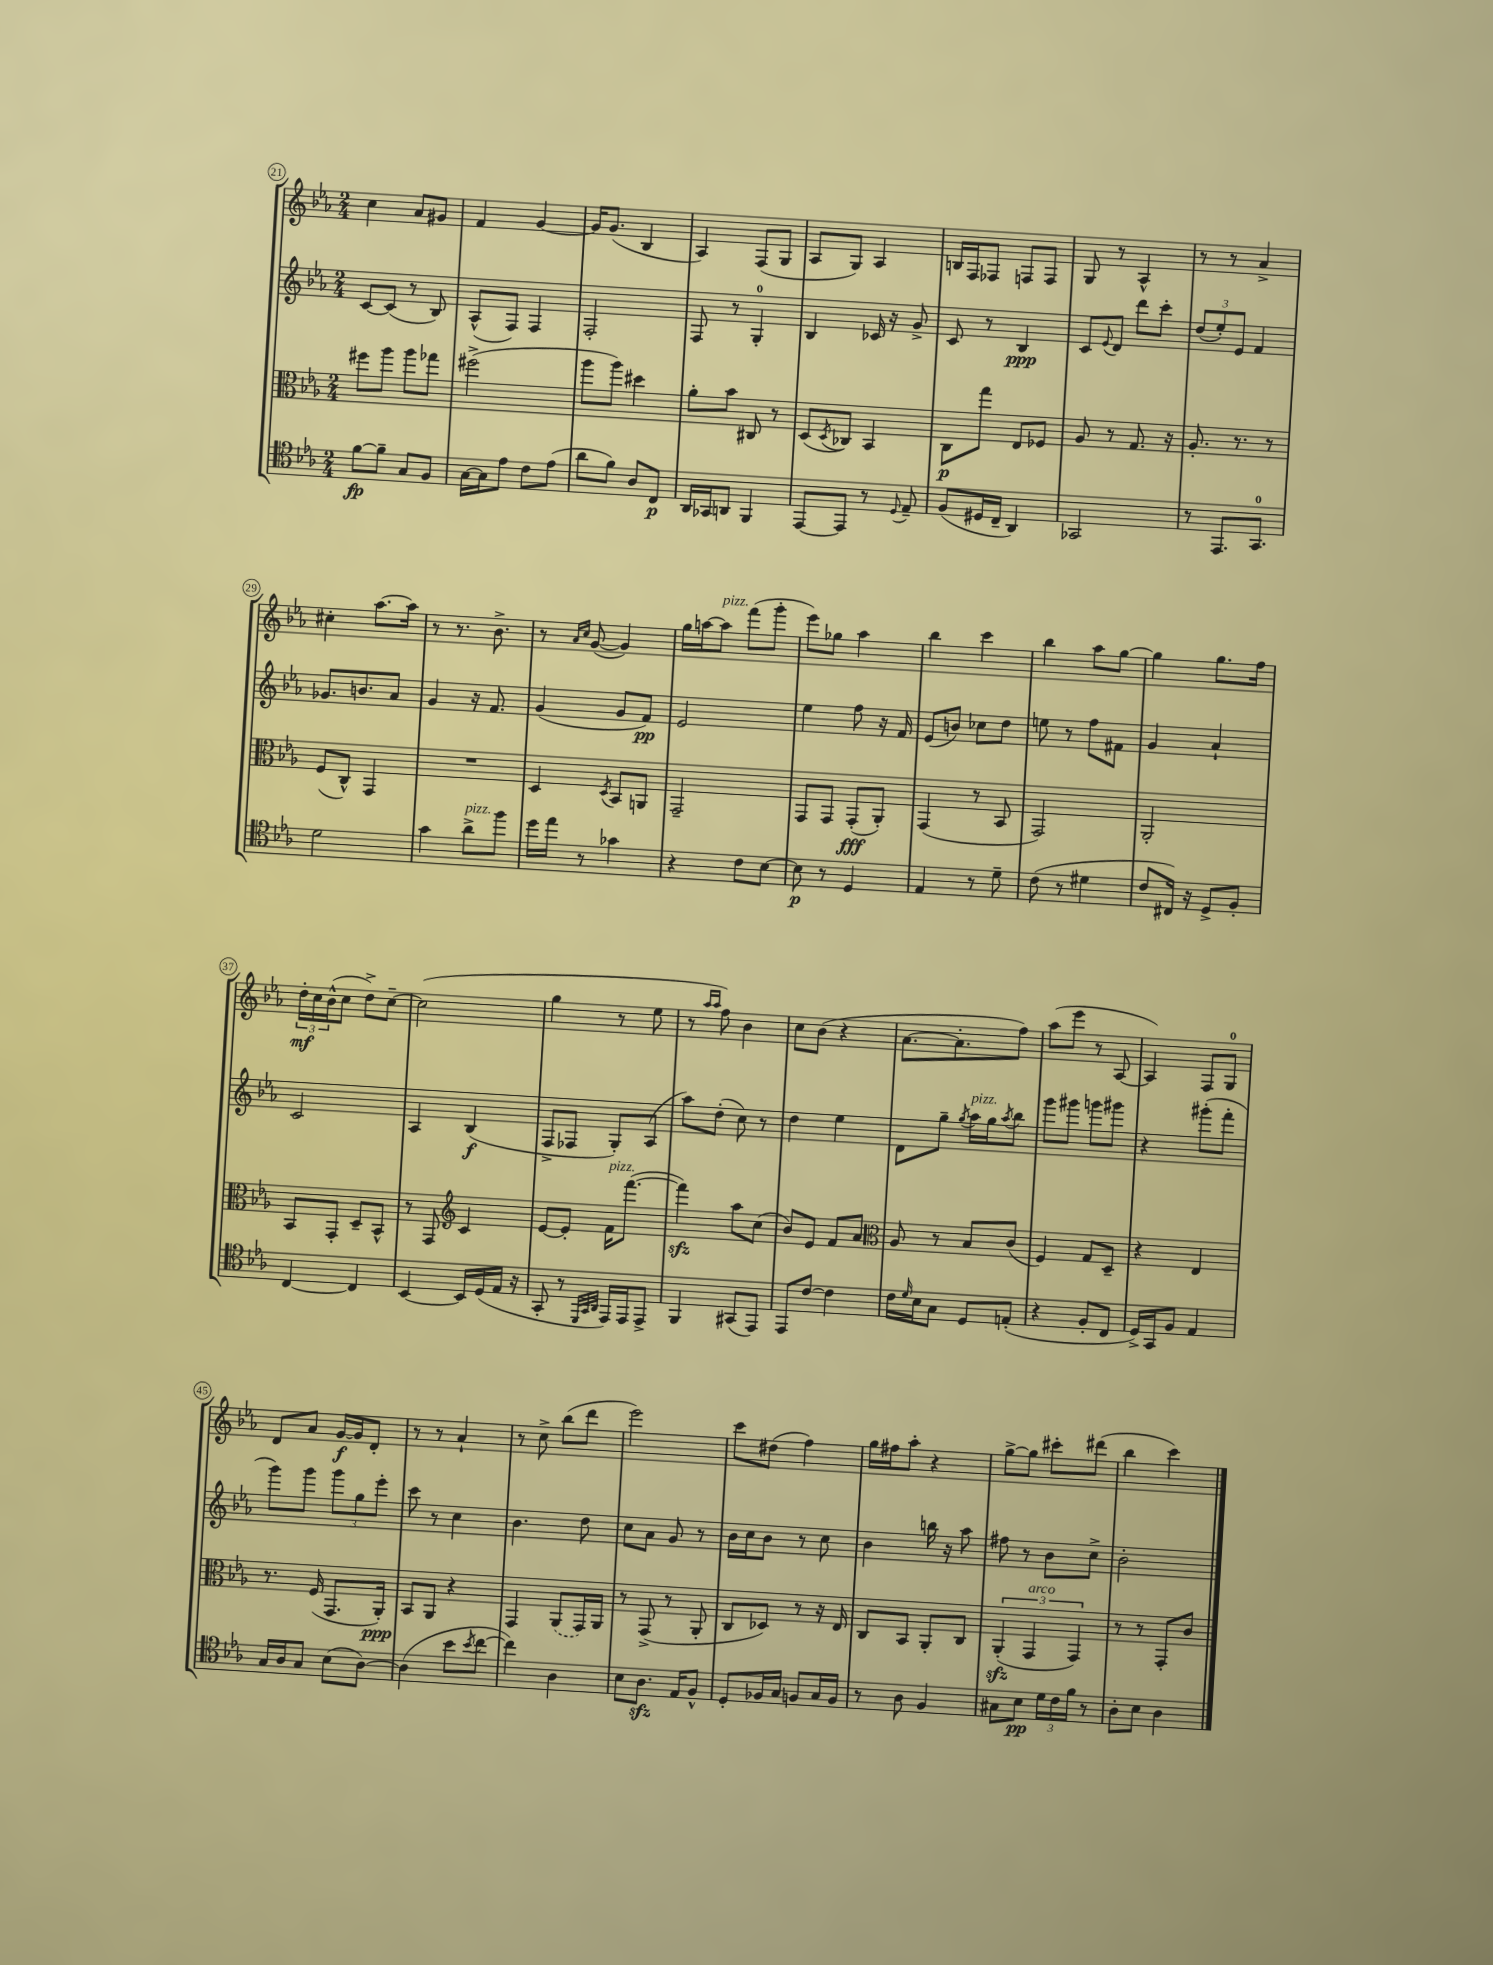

**kern	**dynam	**kern	**dynam	**kern	**dynam	**kern	**dynam
*part4	*part4	*part3	*part3	*part2	*part2	*part1	*part1
*staff4	*staff4	*staff3	*staff3	*staff2	*staff2	*staff1	*staff1
*clefC4	*	*clefC3	*	*clefG2	*	*clefG2	*
*k[b-e-a-]	*	*k[b-e-a-]	*	*k[b-e-a-]	*	*k[b-e-a-]	*
*M2/4	*	*M2/4	*	*M2/4	*	*M2/4	*
=21	=21	=21	=21	=21	=21	=21	=21
[8f\L	fp	8ff#X\L	.	[8c/L	.	4cc\	.
8f~\J]	.	8aa-\J	.	(8c/J]	.	.	.
8G/L	.	8aa-\L	.	8r	.	8a-/L	.
8F/J	.	8gg-X\J	.	8B-/)	.	8g#X/J	.
=22	=22	=22	=22	=22	=22	=22	=22
[16G\LL	.	(2ff#X^\	.	(8A-^^/L	.	4f/	.
16G\J]	.	.	.	.	.	.	.
8e-\J	.	.	.	8F/J)	.	.	.
8c\L	.	.	.	4F/	.	[4g/	.
(8e-\J	.	.	.	.	.	.	.
=23	=23	=23	=23	=23	=23	=23	=23
8a-\L	.	8aa-\L	.	2F'/	.	16g/KL]	.
.	.	.	.	.	.	(8.g/J	.
8f\J)	.	8aa-\J)	.	.	.	.	.
8A-/L	.	4dd#X\	.	.	.	4B-/	.
8C/J	p	.	.	.	.	.	.
=24	=24	=24	=24	=24	=24	=24	=24
16AA-/LL	.	8a-'\L	.	8F/	.	4A-/)	.
16GG-X/J	.	.	.	.	.	.	.
8AAn/J	.	8b-\J	.	8r	.	.	.
4FF/	.	8C#X/	.	4G'/	.	(8F/L	.
.	.	8r	.	.	.	8G/J	.
=25	=25	=25	=25	=25	=25	=25	=25
[8EE-/L	.	(8D/L	.	4B-/	.	8A-/L	.
.	.	8qD/	.	.	.	.	.
8EE-/J]	.	8C-X/J)	.	.	.	8G/J)	.
8r	.	4BB-/	.	16c-X/	.	4A-/	.
.	.	.	.	16r	.	.	.
8qqD/	.	.	.	.	.	.	.
8E-~/	.	.	.	8g^/	.	.	.
=26	=26	=26	=26	=26	=26	=26	=26
(8F/L	.	8C\L	p	8c/	.	16Bn/LL	.
.	.	.	.	.	.	16F/J	.
16D#X/L	.	8gg\J	.	8r	.	8F-X/J	.
16C~/JJ	.	.	.	.	.	.	.
4AA-/)	.	8E-/L	.	4B-/	ppp	8Fn/L	.
.	.	8F-X/J	.	.	.	8F/J	.
=27	=27	=27	=27	=27	=27	=27	=27
2GG-X/	.	8A-/	.	8c/L	.	8G/	.
.	.	.	.	8qqe-/	.	.	.
.	.	8r	.	8d/J	.	8r	.
.	.	8.G/	.	8ddd\L	.	4A-^^/	.
.	.	.	.	8ccc'\J	.	.	.
.	.	16r	.	.	.	.	.
=28	=28	=28	=28	=28	=28	=28	=28
8r	.	8.A-'/	.	(12dd/L	.	8r	.
.	.	.	.	12ee-'/)	.	.	.
8.EE-/L	.	.	.	.	.	8r	.
.	.	.	.	12e-/J	.	.	.
.	.	8.r	.	.	.	.	.
.	.	.	.	4f/	.	4a-^/	.
8.GG/J	.	.	.	.	.	.	.
.	.	8r	.	.	.	.	.
!!LO:LB:g=z
=29	=29	=29	=29	=29	=29	=29	=29
2d\	.	(8F/L	.	8.g-X/L	.	4cc#X'\	.
.	.	8C^^/J)	.	.	.	.	.
.	.	.	.	8.bn/	.	.	.
.	.	4GG/	.	.	.	[8.aa-\L	.
.	.	.	.	8a-/J	.	.	.
.	.	.	.	.	.	16aa-\Jk]	.
=30	=30	=30	=30	=30	=30	=30	=30
4g\	.	2r	.	4g/	.	8r	.
.	.	.	.	.	.	8.r	.
!LO:TX:a:i:t=pizz.	!	!	!	!	!	!	!
8a-^\L	.	.	.	16r	.	.	.
.	.	.	.	8.f/	.	8.b-^\	.
8ff\J	.	.	.	.	.	.	.
=31	=31	=31	=31	=31	=31	=31	=31
16dd\LL	.	4D/	.	(4g/	.	8r	.
16ee-\JJ	.	.	.	.	.	.	.
.	.	.	.	.	.	16qqa-/LL	.
.	.	.	.	.	.	16qqcc/JJ	.
8r	.	.	.	.	.	([8g/	.
.	.	8qD/	.	.	.	.	.
4g-X\	.	8BB-/L	.	8g/L	.	4g/])	.
.	.	8AAn/J	.	8f/J)	pp	.	.
=32	=32	=32	=32	=32	=32	=32	=32
4r	.	2GG~/	.	2e-/	.	16gg\LL	.
.	.	.	.	.	.	[16aan\J	.
!	!	!	!	!	!	!LO:TX:a:i:t=pizz.	!
.	.	.	.	.	.	8aa\J]	.
8c\L	.	.	.	.	.	(8fff\L	.
[8B-\J	.	.	.	.	.	8ggg'\J	.
=33	=33	=33	=33	=33	=33	=33	=33
8B-\]	p	8GG/L	.	4ee-\	.	8eee-\L)	.
8r	.	8GG/J	.	.	.	8gg-X\J	.
4D/	.	(8GG'/L	fff	8ff\	.	4aa-\	.
.	.	8AA-'/J)	.	16r	.	.	.
.	.	.	.	16f/	.	.	.
=34	=34	=34	=34	=34	=34	=34	=34
4E-/	.	(4GG/	.	(8e-/L	.	4bb-\	.
.	.	.	.	8bn/J)	.	.	.
8r	.	8r	.	8cc-X\L	.	4ccc\	.
8d~\	.	8BB-/	.	8dd\J	.	.	.
=35	=35	=35	=35	=35	=35	=35	=35
(8c\	.	2GG/)	.	8een\	.	4bb-\	.
8r	.	.	.	8r	.	.	.
4d#X\	.	.	.	8ff\L	.	8aa-\L	.
.	.	.	.	8f#X\J	.	[8gg\J	.
=36	=36	=36	=36	=36	=36	=36	=36
8c/L	.	2AA-'/	.	4g/	.	4gg\]	.
16C#X/Jk)	.	.	.	.	.	.	.
16r	.	.	.	.	.	.	.
8D^/L	.	.	.	4a-`/	.	8.gg\L	.
8F'/J	.	.	.	.	.	.	.
.	.	.	.	.	.	16ff\Jk	.
!!LO:LB:g=z
=37	=37	=37	=37	=37	=37	=37	=37
[4C/	.	8BB-/L	.	2c/	.	24dd'\LL	mf
.	.	.	.	.	.	24cc\	.
.	.	.	.	.	.	(24b-^^\J	.
.	.	8GG'/J	.	.	.	8cc\J	.
4C/]	.	8D~/L	.	.	.	8dd^\L)	.
.	.	8BB-^^/J	.	.	.	[8cc~\J	.
=38	=38	=38	=38	=38	=38	=38	=38
[4BB-/	.	8r	.	4A-/	.	(2cc\]	.
.	.	8GG/	.	.	.	.	.
*	*	*clefG2	*	*	*	*	*
16BB-/LL]	.	4c/	.	(4B-/	f	.	.
(16D/	.	.	.	.	.	.	.
16E-/JJ	.	.	.	.	.	.	.
16r	.	.	.	.	.	.	.
=39	=39	=39	=39	=39	=39	=39	=39
8GG'/	.	[8e-/L	.	8F^/L	.	4gg\	.
8r	.	8e-'/J]	.	8F-X/J	.	.	.
32qqDD/LLL	.	.	.	.	.	.	.
32qqGG/	.	.	.	.	.	.	.
32qqAA-/JJJ	.	.	.	.	.	.	.
!	!	!LO:TX:a:i:t=pizz.	!	!	!	!	!
16EE-/LL)	.	16f\KL	.	8G'/L)	.	8r	.
16EE-/J	.	([8.fff\J	.	.	.	.	.
8EE-^/J	.	.	.	(8A-/J	.	8ee-\	.
=40	=40	=40	=40	=40	=40	=40	=40
4FF/	.	4fffzz\])	.	8aa-\L)	.	8r	.
.	.	.	.	.	.	16qqaa-/LL	.
.	.	.	.	.	.	16qqaa-/JJ	.
.	.	.	.	(8dd'\J	.	8ff\)	.
(8GG#X/L	.	8aa-\L	.	8cc\)	.	4b-\	.
8EE-/J)	.	(8cc\J	.	8r	.	.	.
=41	=41	=41	=41	=41	=41	=41	=41
8EE-/L	.	8b-/L)	.	4dd\	.	8cc\L	.
[8c/J	.	8e-/J	.	.	.	(8b-\J	.
4c\]	.	8f/L	.	4ee-\	.	4r	.
.	.	8a-/J	.	.	.	.	.
=42	=42	=42	=42	=42	=42	=42	=42
*	*	*clefC3	*	*	*	*	*
16c\LL	.	8A-/	.	8d\L	.	[8.a-\L	.
16qqd/	.	.	.	.	.	.	.
16B-\J	.	.	.	.	.	.	.
8G\J	.	8r	.	8gg~\J	.	.	.
.	.	.	.	.	.	8.a-'\]	.
.	.	.	.	8qgg/	.	.	.
!	!	!	!	!LO:TX:a:i:t=pizz.	!	!	!
8D/L	.	8B-/L	.	16aa-\LL	.	.	.
.	.	.	.	16gg\J	.	.	.
.	.	.	.	8qaa-/	.	.	.
(8En'/J	.	(8c/J	.	8bb-\J	.	8ff\J)	.
=43	=43	=43	=43	=43	=43	=43	=43
4r	.	4F/)	.	8ggg\L	.	(8aa-\L	.
.	.	.	.	8ggg#X\J	.	8eee-\J	.
8F'/L	.	8G/L	.	8gggn\L	.	8r	.
8C/J	.	8D~/J	.	8ggg#X\J	.	[8A-/	.
=44	=44	=44	=44	=44	=44	=44	=44
16D^/LL)	.	4r	.	4r	.	4A-/])	.
16GG/J	.	.	.	.	.	.	.
8F/J	.	.	.	.	.	.	.
4E-/	.	4E-/	.	(8ggg#X'\L	.	8F/L	.
.	.	.	.	8fff'\J	.	8G/J	.
!!LO:LB:g=z
=45	=45	=45	=45	=45	=45	=45	=45
16G/LL	.	8.r	.	8ggg\L)	.	8d/L	.
16A-/J	.	.	.	.	.	.	.
8G/J	.	.	.	8ggg\J	.	8a-/J	.
.	.	(16F/	.	.	.	.	.
(8B-\L	.	8.GG/L	.	12ggg\L	.	[16g/LL	f
.	.	.	.	.	.	16g/J]	.
.	.	.	.	12gg\	.	.	.
[8A-\J)	.	.	.	.	.	8d'/J	.
.	.	.	.	12eee-'\J	.	.	.
.	.	16AA-'/Jk)	ppp	.	.	.	.
=46	=46	=46	=46	=46	=46	=46	=46
(4A-\]	.	8BB-/L	.	8ccc\	.	8r	.
.	.	8AA-/J	.	8r	.	8r	.
8b-\L	.	4r	.	4cc\	.	4a-`/	.
8qb-/	.	.	.	.	.	.	.
[8cc\J	.	.	.	.	.	.	.
=47	=47	=47	=47	=47	=47	=47	=47
4cc\])	.	4GG/	.	4.b-\	.	8r	.
.	.	.	.	.	.	8cc^\	.
4A-\	.	(8AA-/L	.	.	.	(8bb-\L	.
.	.	16GG/L)	.	8dd\	.	8ddd\J	.
.	.	16AA-/JJ	.	.	.	.	.
=48	=48	=48	=48	=48	=48	=48	=48
8B-\L	.	8r	.	8cc\L	.	2eee-\)	.
8.A-zz\J	.	(8GG^/	.	8a-\J	.	.	.
.	.	8r	.	8g/	.	.	.
16E-/KL	.	.	.	.	.	.	.
8F^^/J	.	8AA-'/	.	8r	.	.	.
=49	=49	=49	=49	=49	=49	=49	=49
8D'/L	.	8C/L	.	16b-\LL	.	8ccc\L	.
.	.	.	.	16cc\J	.	.	.
16F-X/L	.	8D-X/J)	.	8b-\J	.	(8dd#X\J	.
16G/JJ	.	.	.	.	.	.	.
8Fn/L	.	8r	.	8r	.	4ff\)	.
16G/L	.	16r	.	8cc\	.	.	.
16F/JJ	.	16E-/	.	.	.	.	.
=50	=50	=50	=50	=50	=50	=50	=50
8r	.	8C/L	.	4b-\	.	16gg\LL	.
.	.	.	.	.	.	16ff#X\J	.
8A-\	.	8BB-/J	.	.	.	8aa-'\J	.
4F/	.	8AA-'/L	.	16bbn\	.	4r	.
.	.	.	.	16r	.	.	.
.	.	8C/J	.	8aa-\	.	.	.
=51	=51	=51	=51	=51	=51	=51	=51
8G#X\L	.	(6AA-zz'/	.	8ff#X\	.	[8gg^\L	.
8B-\J	pp	.	.	8r	.	8gg\J]	.
!	!	!LO:TX:a:i:t=arco	!	!	!	!	!
.	.	6GG/	.	.	.	.	.
24d\LL	.	.	.	8b-\L	.	8ccc#X'\L	.
24c\	.	.	.	.	.	.	.
24f\JJ	.	6GG/)	.	.	.	.	.
8r	.	.	.	8cc^\J	.	(8ddd#X\J	.
=52	=52	=52	=52	=52	=52	=52	=52
8A-'\L	.	8r	.	2b-'\	.	4bb-\	.
8B-\J	.	8r	.	.	.	.	.
4A-\	.	8GG'/L	.	.	.	4ccc\)	.
.	.	8c/J	.	.	.	.	.
==	==	==	==	==	==	==	==
*-	*-	*-	*-	*-	*-	*-	*-
